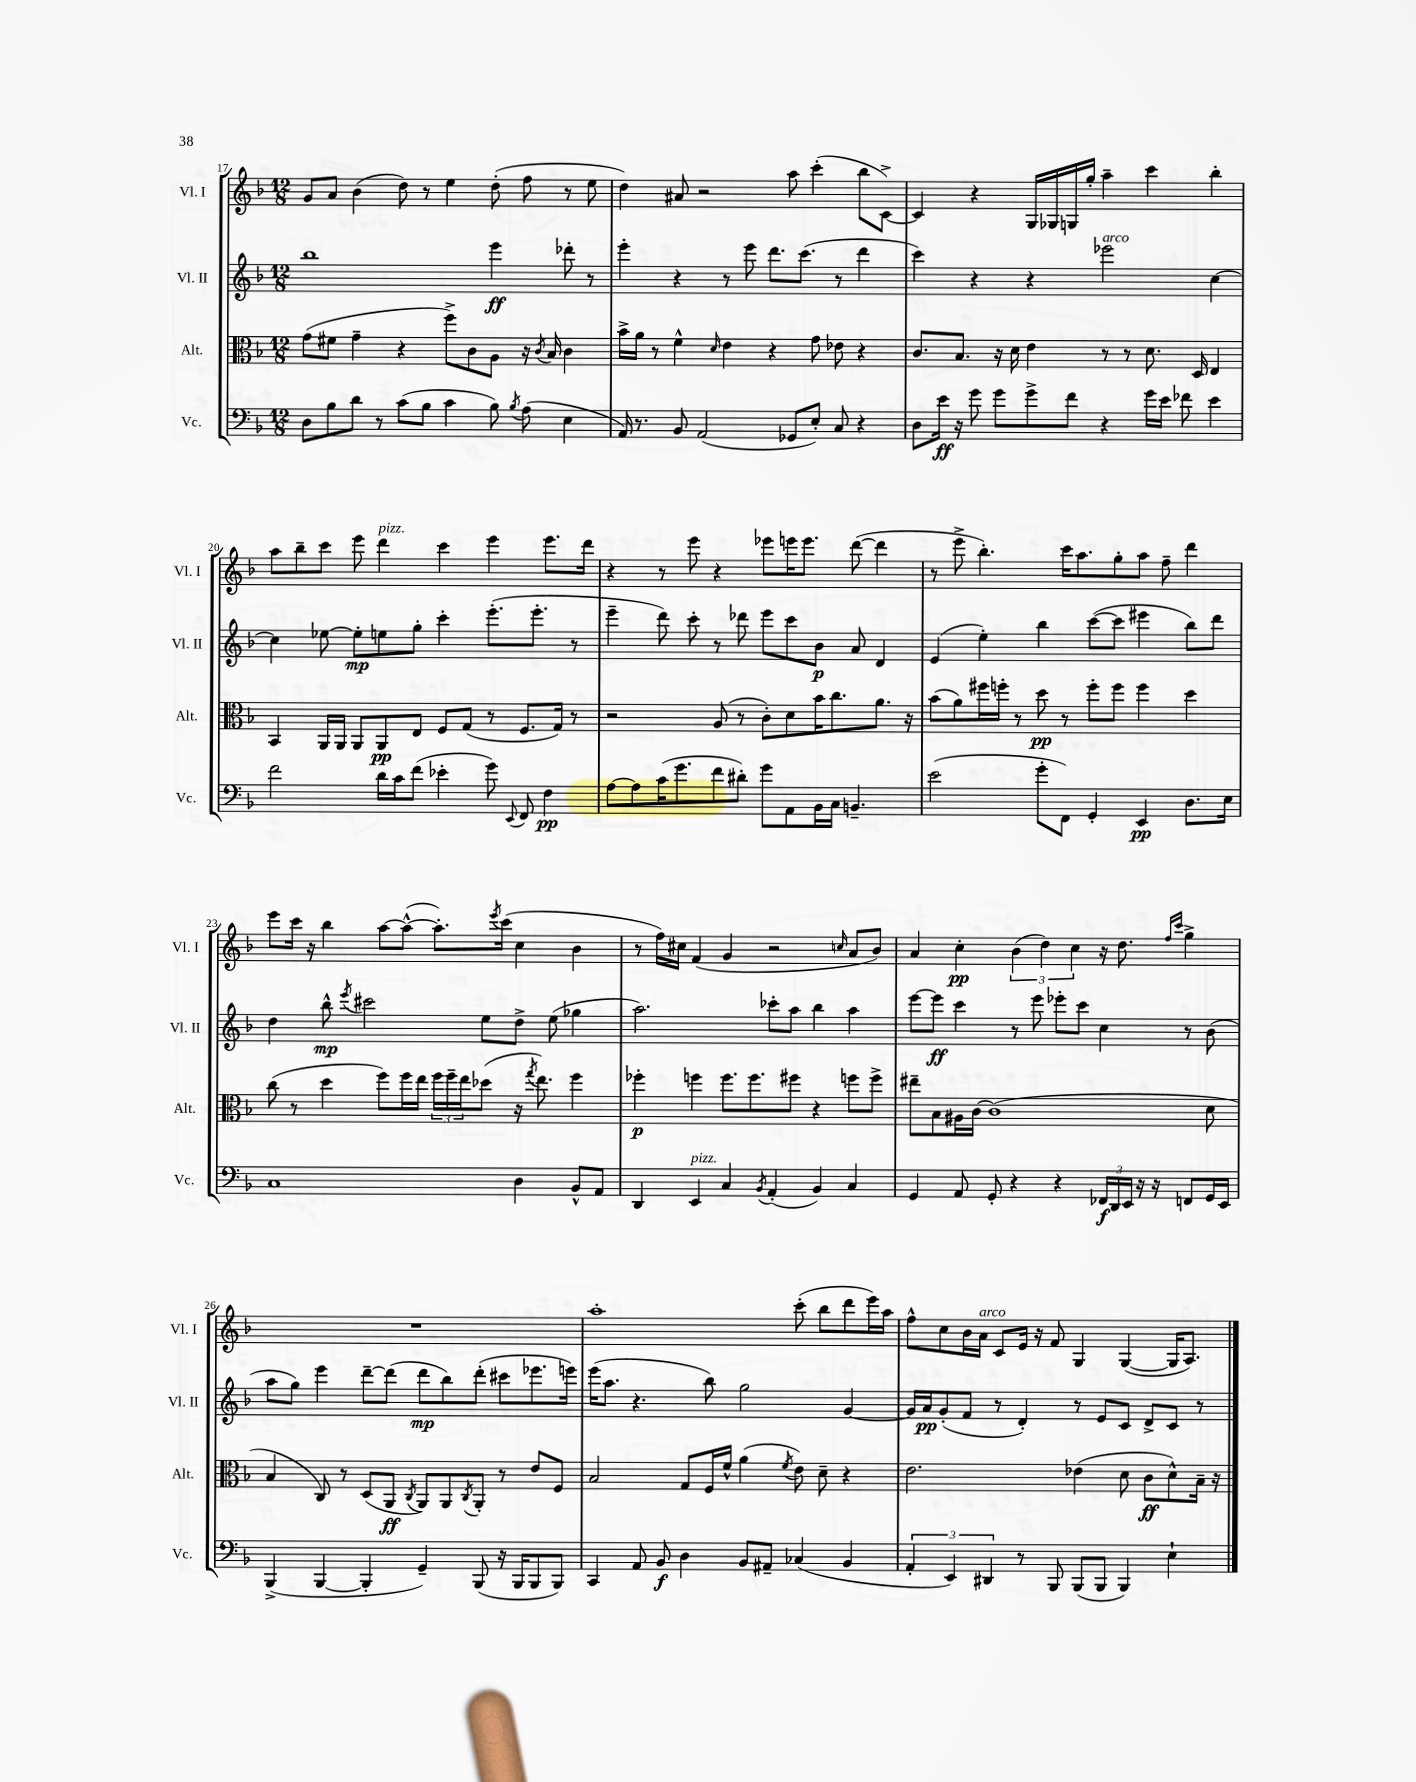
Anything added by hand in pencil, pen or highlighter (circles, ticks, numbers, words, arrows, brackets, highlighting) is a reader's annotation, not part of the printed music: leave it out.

**kern	**dynam	**kern	**dynam	**kern	**dynam	**kern	**dynam
*part4	*part4	*part3	*part3	*part2	*part2	*part1	*part1
*staff4	*staff4	*staff3	*staff3	*staff2	*staff2	*staff1	*staff1
*I"Vc.	*	*I"Alt.	*	*I"Vl. II	*	*I"Vl. I	*
*I'Vc.	*	*I'Alt.	*	*I'Vl. II	*	*I'Vl. I	*
*clefF4	*	*clefC3	*	*clefG2	*	*clefG2	*
*k[b-]	*	*k[b-]	*	*k[b-]	*	*k[b-]	*
*M12/8	*	*M12/8	*	*M12/8	*	*M12/8	*
=17	=17	=17	=17	=17	=17	=17	=17
8D\L	.	(8g\L	.	1bb-	.	8g/L	.
8B-\	.	8f#X\J	.	.	.	8a/J	.
8d\J	.	4g~\	.	.	.	(4b-\	.
8r	.	.	.	.	.	.	.
(8c\L	.	4r	.	.	.	8dd\)	.
8B-\J	.	.	.	.	.	8r	.
4c\	.	8ff^\L)	.	.	.	4ee\	.
.	.	8c\	.	.	.	.	.
8B-\)	.	8A\J	.	4eee\	ff	(8dd'\	.
8qB-/	.	.	.	.	.	.	.
(8A\	.	16r	.	.	.	8ff\	.
.	.	8qc/	.	.	.	.	.
.	.	16B-/	.	.	.	.	.
4E\	.	4c\	.	8ddd-X'\	.	8r	.
.	.	.	.	8r	.	8ee\	.
=18	=18	=18	=18	=18	=18	=18	=18
16AA/)	.	16b-^\LL	.	4eee'\	.	4dd\)	.
8.r	.	16a\JJ	.	.	.	.	.
.	.	8r	.	.	.	.	.
8BB-/	.	4f^^\	.	4r	.	8a#X/	.
(2AA/	.	.	.	.	.	2r	.
.	.	16qqd/	.	.	.	.	.
.	.	4e\	.	8r	.	.	.
.	.	.	.	8eee\	.	.	.
.	.	4r	.	8.ddd\L	.	.	.
8GG-X/L	.	.	.	.	.	8aa\	.
.	.	.	.	(8.ccc\J	.	.	.
8E'/J)	.	8g\	.	.	.	(4ccc'\	.
8C/	.	8e-X\	.	8r	.	.	.
4r	.	4r	.	4ddd\	.	8bb-\L	.
.	.	.	.	.	.	[8c^\J)	.
=19	=19	=19	=19	=19	=19	=19	=19
8D\L	.	8.c/L	.	4ccc\)	.	4c/]	.
16e\Jk	ff	.	.	.	.	.	.
16r	.	8.B-/J	.	.	.	.	.
8g\	.	.	.	4r	.	4r	.
8g\L	.	16r	.	.	.	.	.
.	.	16d\	.	.	.	.	.
8g^\	.	4e\	.	4r	.	16G/LL	.
.	.	.	.	.	.	16G-X/	.
8f\J	.	.	.	.	.	16Gn/	.
.	.	.	.	.	.	16gg'/JJ	.
!	!	!	!	!LO:TX:a:i:t=arco	!	!	!
4r	.	8r	.	2eee-X\	.	4aa~\	.
.	.	8r	.	.	.	.	.
16g\LL	.	8.d\	.	.	.	4ccc\	.
16e\JJ	.	.	.	.	.	.	.
8f-X\	.	.	.	.	.	.	.
.	.	16D/	.	.	.	.	.
4e\	.	4E/	.	[4cc\	.	4bb-'\	.
!!LO:LB:g=z
=20	=20	=20	=20	=20	=20	=20	=20
2f\	.	4BB-/	.	4cc\]	.	8aa\L	.
.	.	.	.	.	.	8bb-~\	.
.	.	16AA/LL	.	[8ee-X\	.	8ccc\J	.
.	.	16AA/JJ	.	.	.	.	.
.	.	8AA/L	.	8ee-'\L]	mp	8eee\	.
!	!	!	!	!	!	!LO:TX:a:i:t=pizz.	!
16d\LL	.	8AA/	pp	8een\	.	4ddd\	.
16c\J	.	.	.	.	.	.	.
(8f\J	.	8E/J	.	8gg'\J	.	.	.
4e-X'\	.	8F/L	.	4ccc'\	.	4ccc\	.
.	.	(8G/J	.	.	.	.	.
8g\)	.	8r	.	(8.eee'\L	.	4eee\	.
8qqEE/	.	.	.	.	.	.	.
8FF/	.	8.F/L	.	.	.	.	.
.	.	.	.	8.eee'\J	.	.	.
4F\	pp	.	.	.	.	8.eee\L	.
.	.	16G/Jk)	.	.	.	.	.
.	.	8r	.	8r	.	.	.
.	.	.	.	.	.	16ddd\Jk	.
=21	=21	=21	=21	=21	=21	=21	=21
[8A\L	.	2r	.	4eee~\	.	4r	.
8A\]	.	.	.	.	.	.	.
(16c\K	.	.	.	8ddd\)	.	8r	.
8.g\	.	.	.	.	.	.	.
.	.	.	.	8ccc'\	.	8eee\	.
8f\	.	(8A/	.	8r	.	4r	.
8d#X'\J)	.	8r	.	8ddd-X\	.	.	.
8g\L	.	8c'\L)	.	8eee\L	.	8eee-X\L	.
8AA\	.	8d\	.	8ccc\	.	16eeen\K	.
.	.	.	.	.	.	8.eee\J	.
16BB-\L	.	16b-\K	.	8b-\J	p	.	.
16C\JJ	.	8.cc\	.	.	.	.	.
4.BBn~/	.	.	.	8a/	.	([8ddd\	.
.	.	8.a\J	.	4d/	.	4ddd\]	.
.	.	16r	.	.	.	.	.
=22	=22	=22	=22	=22	=22	=22	=22
(2e\	.	(8b-\L	.	(4e/	.	8r	.
.	.	8a\)	.	.	.	8eee^\	.
.	.	16ff#X\L	.	4ee'\)	.	4.bb-'\)	.
.	.	16ffn'\JJ	.	.	.	.	.
.	.	8r	.	.	.	.	.
8g'\L	.	8dd\	pp	4bb-\	.	.	.
8FF\J)	.	8r	.	.	.	16ccc\KL	.
.	.	.	.	.	.	8.aa\	.
4GG'/	.	8ff'\L	.	([8ccc\L	.	.	.
.	.	8ff\J	.	8ccc\J]	.	8gg'\	.
4EE/	pp	4ff\	.	4eee#X\	.	8aa\J	.
.	.	.	.	.	.	8ff~\	.
8.D\L	.	4dd\	.	8bb-\L)	.	4ddd\	.
.	.	.	.	8ddd\J	.	.	.
16E\Jk	.	.	.	.	.	.	.
!!LO:LB:g=z
=23	=23	=23	=23	=23	=23	=23	=23
1C	.	(8cc\	.	4dd\	.	8eee\L	.
.	.	8r	.	.	.	16ccc\Jk	.
.	.	.	.	.	.	16r	.
.	.	4dd\	.	8bb-^^\	mp	4bb-\	.
.	.	.	.	8qeee/	.	.	.
.	.	.	.	2ccc#X\	.	.	.
.	.	8ff\L)	.	.	.	[8aa\L	.
.	.	16ff\L	.	.	.	(8aa^^\J_	.
.	.	16ee\JJ	.	.	.	.	.
.	.	24ff\LL	.	.	.	8.aa'\L])	.
.	.	24ff~\	.	.	.	.	.
.	.	24ee\J	.	.	.	.	.
.	.	(8dd-X\J	.	8ee\L	.	.	.
.	.	.	.	.	.	8qeee/	.
.	.	.	.	.	.	(16ccc\Jk	.
4D\	.	16r	.	8dd^\J	.	4cc\	.
.	.	8qgg/	.	.	.	.	.
.	.	8.ee\)	.	.	.	.	.
.	.	.	.	(8ee\	.	.	.
8BB-^^/L	.	4ff\	.	4gg-X\	.	4b-\	.
8AA/J	.	.	.	.	.	.	.
=24	=24	=24	=24	=24	=24	=24	=24
4DD/	.	4ff-X'\	p	2.aa\)	.	8r	.
.	.	.	.	.	.	16ff\LL)	.
.	.	.	.	.	.	16cc#X\JJ	.
!LO:TX:a:i:t=pizz.	!	!	!	!	!	!	!
4EE/	.	4ffn\	.	.	.	(4f/	.
4C/	.	8.ff\L	.	.	.	4g/	.
.	.	8.ff\	.	.	.	.	.
8qBB-/	.	.	.	.	.	.	.
(4AA'/	.	.	.	8ccc-X'\L	.	2r	.
.	.	8ff#X\J	.	8aa\J	.	.	.
4BB-/)	.	4r	.	4bb-\	.	.	.
.	.	.	.	.	.	16qqccn/	.
4C/	.	8ffn\L	.	4aa\	.	8a/L	.
.	.	8ff^\J	.	.	.	8b-/J)	.
=25	=25	=25	=25	=25	=25	=25	=25
4GG/	.	8ee#X~\L	.	[8eee\L	.	4a/	.
.	.	8B-\	.	8eee\J]	ff	.	.
8AA/	.	16A#X\L	.	4ccc\	.	4cc'\	pp
.	.	[16c\JJ	.	.	.	.	.
8GG'/	.	(1c]	.	.	.	.	.
4r	.	.	.	8r	.	(6b-\	.
.	.	.	.	8eee\	.	.	.
.	.	.	.	.	.	6dd\)	.
4r	.	.	.	8eee-X'\L	.	.	.
.	.	.	.	.	.	6cc\	.
.	.	.	.	8ccc\J	.	.	.
24FF-X/LL	f	.	.	4cc\	.	16r	.
24DD/	.	.	.	.	.	.	.
.	.	.	.	.	.	8.dd\	.
24EE/JJ	.	.	.	.	.	.	.
16r	.	.	.	.	.	.	.
16r	.	.	.	.	.	.	.
.	.	.	.	.	.	16qqff/LL	.
.	.	.	.	.	.	16qqccc/JJ	.
8FFn/L	.	.	.	8r	.	4gg^\	.
16GG/L	.	8d\	.	(8b-\	.	.	.
16EE/JJ	.	.	.	.	.	.	.
!!LO:LB:g=z
=26	=26	=26	=26	=26	=26	=26	=26
(4BBB-^/	.	4B-/	.	8aa\L	.	1.r	.
.	.	.	.	8gg\J)	.	.	.
[4BBB-/	.	8C/)	.	4eee\	.	.	.
.	.	8r	.	.	.	.	.
4BBB-'/]	.	(8D/L	.	[8ddd~\L	.	.	.
.	.	8AA/J	ff	(8ddd\J]	.	.	.
.	.	8qC/	.	.	.	.	.
4GG~/)	.	8AA/L)	.	8ddd\L	mp	.	.
.	.	8AA/	.	8bb-\)	.	.	.
.	.	8qC/	.	.	.	.	.
(8BBB-/	.	8AA'/J	.	(8ddd'\J	.	.	.
16r	.	8r	.	8ccc#X\L	.	.	.
16BBB-/KL	.	.	.	.	.	.	.
8BBB-/	.	8e/L	.	8.eee-X\	.	.	.
8BBB-/J)	.	8F/J	.	.	.	.	.
.	.	.	.	16eeen\Jk)	.	.	.
=27	=27	=27	=27	=27	=27	=27	=27
4CC/	.	2B-/	.	(16eee\KL	.	1aa'	.
.	.	.	.	8.aa\J	.	.	.
8AA/	.	.	.	4.r	.	.	.
8BB-/	f	.	.	.	.	.	.
4D\	.	8G/L	.	.	.	.	.
.	.	16F/L	.	8bb-\)	.	.	.
.	.	16f^^/JJ	.	.	.	.	.
8BB-/L	.	(4a\	.	2gg\	.	.	.
8AA#X~/J	.	.	.	.	.	.	.
.	.	8qf/	.	.	.	.	.
(4C-X/	.	8e\)	.	.	.	(8ccc'\	.
.	.	8d~\	.	.	.	8bb-\L	.
4BB-/	.	4r	.	[4g/	.	8ddd\	.
.	.	.	.	.	.	16eee\L)	.
.	.	.	.	.	.	16aa\JJ	.
=28	=28	=28	=28	=28	=28	=28	=28
6AA'/	.	2.e\	.	16g/LL]	.	8ff^^\L	.
.	.	.	.	16a/J	pp	.	.
.	.	.	.	(8g'/	.	8cc\	.
6EE/)	.	.	.	.	.	.	.
.	.	.	.	8f/J	.	16b-\L	.
!	!	!	!	!	!	!LO:TX:a:i:t=arco	!
.	.	.	.	.	.	16a\JJ	.
6DD#X/	.	.	.	.	.	.	.
.	.	.	.	8r	.	8c/L	.
8r	.	.	.	4d'/)	.	16e/Jk	.
.	.	.	.	.	.	16r	.
8BBB-/	.	.	.	.	.	8f/	.
(8BBB-/L	.	(4e-X\	.	8r	.	4G/	.
8BBB-/J	.	.	.	8e/L	.	.	.
4BBB-/)	.	8d\	.	8c/J	.	([4G/	.
.	.	8c\L	ff	8d^/L	.	.	.
4E`\	.	8d^^\)	.	8c/J	.	16G/KL]	.
.	.	.	.	.	.	8.A/J)	.
.	.	16B-~\Jk	.	8r	.	.	.
.	.	16r	.	.	.	.	.
==	==	==	==	==	==	==	==
*-	*-	*-	*-	*-	*-	*-	*-
